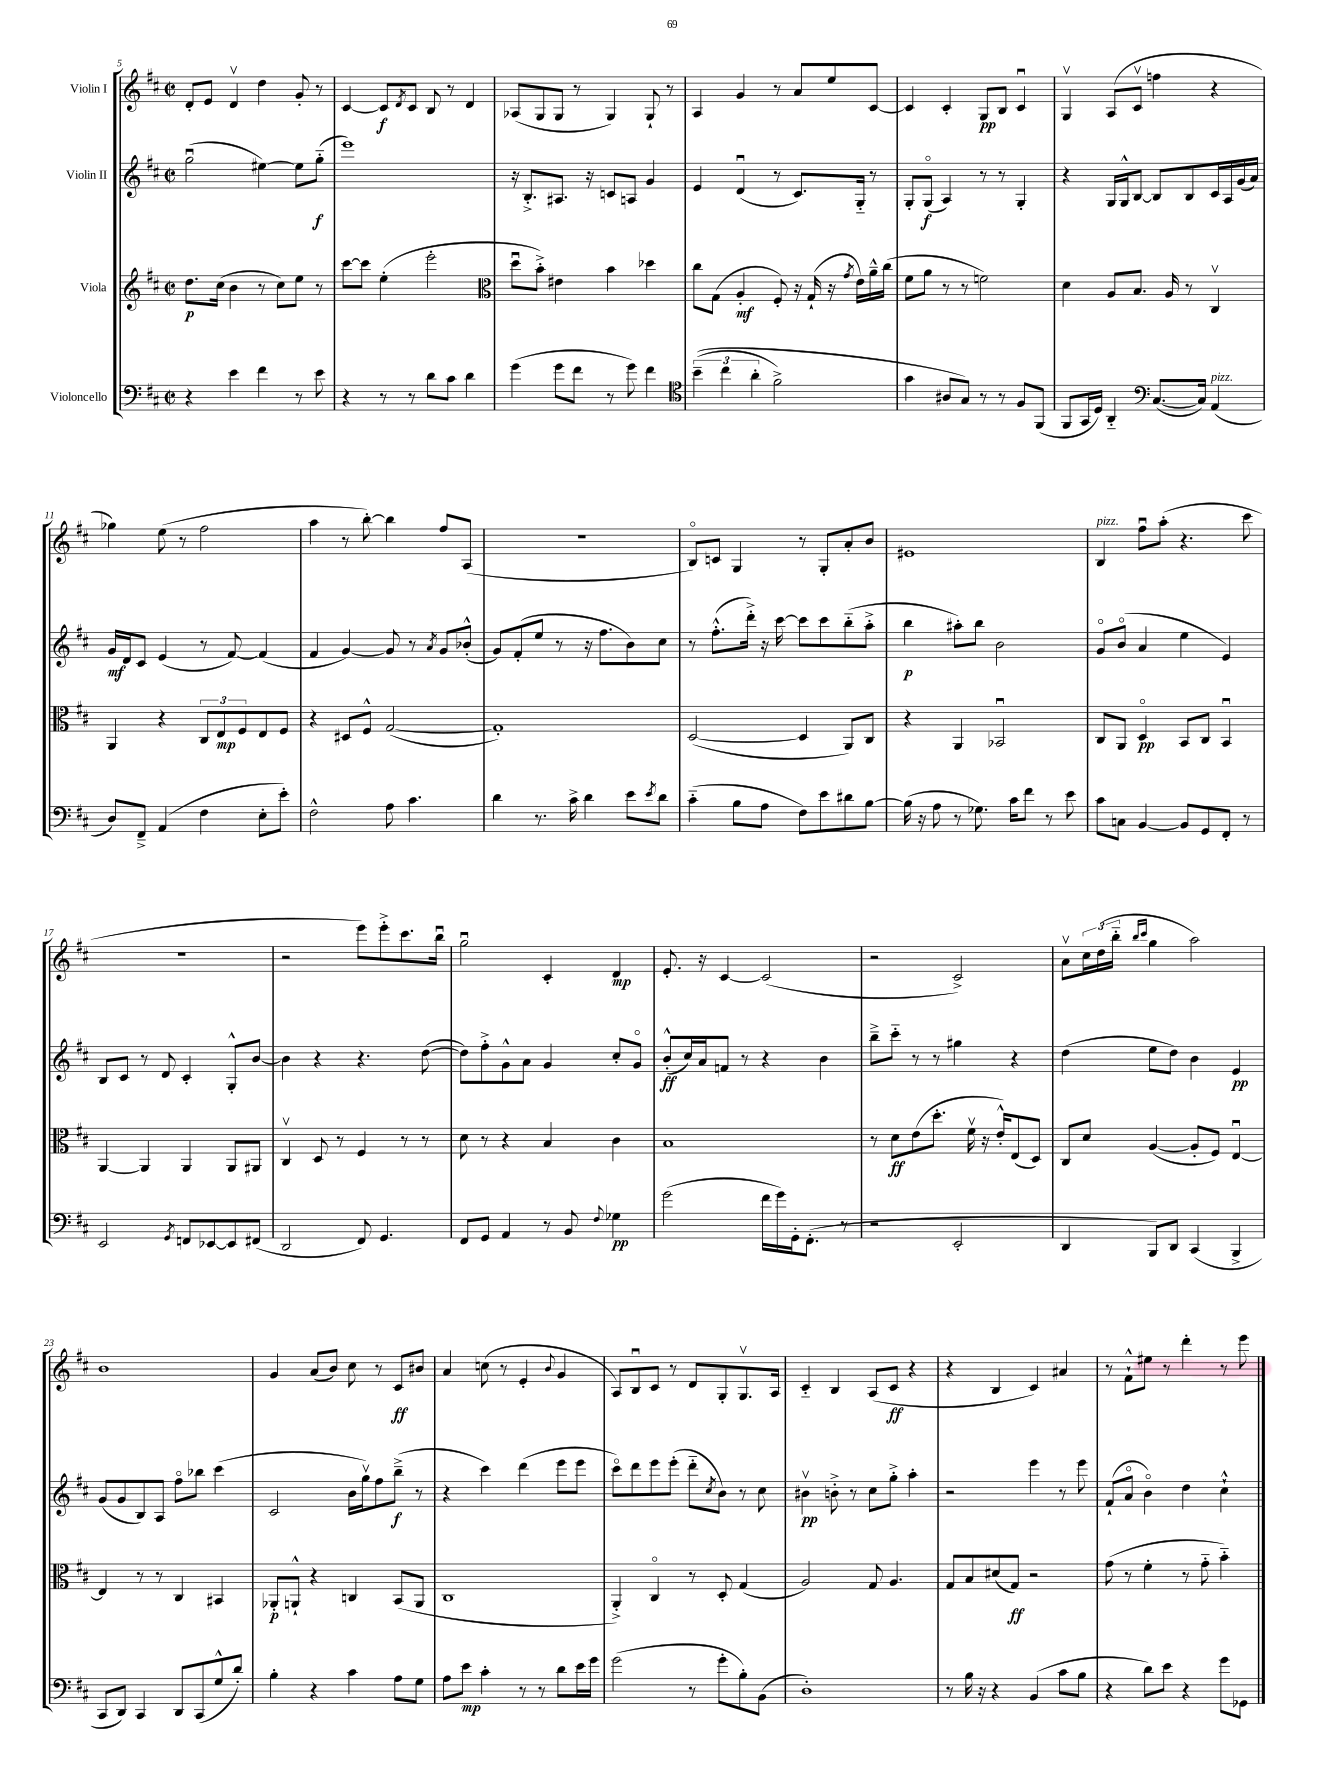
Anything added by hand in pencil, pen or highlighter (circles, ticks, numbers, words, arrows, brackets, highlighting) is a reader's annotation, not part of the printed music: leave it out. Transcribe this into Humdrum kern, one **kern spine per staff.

**kern	**dynam	**kern	**dynam	**kern	**dynam	**kern	**dynam
*part4	*part4	*part3	*part3	*part2	*part2	*part1	*part1
*staff4	*staff4	*staff3	*staff3	*staff2	*staff2	*staff1	*staff1
*I"Violoncello	*	*I"Viola	*	*I"Violin II	*	*I"Violin I	*
*clefF4	*	*clefG2	*	*clefG2	*	*clefG2	*
*k[f#c#]	*	*k[f#c#]	*	*k[f#c#]	*	*k[f#c#]	*
*M2/2	*	*M2/2	*	*M2/2	*	*M2/2	*
*met(c|)	*	*met(c|)	*	*met(c|)	*	*met(c|)	*
=5	=5	=5	=5	=5	=5	=5	=5
4r	.	8.dd\L	p	(2ggu\	.	8d'/L	.
.	.	.	.	.	.	8e/J	.
.	.	(16cc#\Jk	.	.	.	.	.
4e\	.	4b\	.	.	.	4dv/	.
4f#\	.	8r	.	[4ee#X\)	.	4dd\	.
.	.	8cc#\L)	.	.	.	.	.
8r	.	8ee\J	.	8ee#\L]	.	8g'/	.
8e\	.	8r	.	(8gg\J	f	8r	.
=6	=6	=6	=6	=6	=6	=6	=6
4r	.	[8ccc#\L	.	1eee)	.	[4c#/	.
.	.	8ccc#\J]	.	.	.	.	.
8r	.	(4ee'\	.	.	.	8c#/L]	f
.	.	.	.	.	.	8qd/	.
8r	.	.	.	.	.	8c#/J	.
8d\L	.	2eee'\	.	.	.	8B/	.
8c#\J	.	.	.	.	.	8r	.
4d\	.	.	.	.	.	4d/	.
=7	=7	=7	=7	=7	=7	=7	=7
*	*	*clefC3	*	*	*	*	*
(4g\	.	8ddu\L	.	16r	.	(8A-X/L	.
.	.	.	.	8.B'^/L	.	.	.
.	.	8b'^\J)	.	.	.	8G/	.
8g\L	.	4e#X\	.	8.A#X/J	.	8G/J	.
8f#\J	.	.	.	.	.	8r	.
.	.	.	.	16r	.	.	.
8r	.	4b\	.	8cn/L	.	4G/)	.
8g\)	.	.	.	8An/J	.	.	.
4f#\	.	4dd-X\	.	4g/	.	8G`/	.
.	.	.	.	.	.	8r	.
=8	=8	=8	=8	=8	=8	=8	=8
*clefC4	*	*	*	*	*	*	*
((6b~\	.	8cc#\L	.	4e/	.	4A/	.
.	.	(8G\J	.	.	.	.	.
6cc#\	.	.	.	.	.	.	.
.	.	4A'/	mf	(4du/	.	4g/	.
6a'\	.	.	.	.	.	.	.
2f#^\)	.	8F#'/)	.	8r	.	8r	.
.	.	16r	.	8.c#/L)	.	8a/L	.
.	.	(16G`/	.	.	.	.	.
.	.	16r	.	.	.	8ee/	.
.	.	8qg/	.	.	.	.	.
.	.	16e\LL)	.	16G/Jk	.	.	.
.	.	16a~^^\	.	8r	.	[8c#/J	.
.	.	(16cc#\JJ	.	.	.	.	.
=9	=9	=9	=9	=9	=9	=9	=9
4g\	.	8f#\L	.	8G'/L	.	4c#/]	.
.	.	8a\J	.	(8G/J	f	.	.
8A#X/L	.	8r	.	4A/)	.	4c#'/	.
8G/J)	.	8r	.	.	.	.	.
8r	.	2fn\)	.	8r	.	8G/L	pp
8r	.	.	.	8r	.	8B/J	.
8F#/L	.	.	.	4G'/	.	4c#u/	.
(8FF#/J	.	.	.	.	.	.	.
=10	=10	=10	=10	=10	=10	=10	=10
8FF#/L	.	4d\	.	4r	.	4Gv/	.
16GG/L	.	.	.	.	.	.	.
16D/JJ)	.	.	.	.	.	.	.
4AA/	.	8A/L	.	16G/LL	.	(8A/L	.
.	.	.	.	16G^^/J	.	.	.
.	.	8.B/J	.	[8B/J	.	8c#v/J	.
*clefF4	*	*	*	*	*	*	*
([8.C#/L	.	.	.	8B/L]	.	4ffn\	.
.	.	16A/	.	.	.	.	.
.	.	8r	.	8B/	.	.	.
16C#/Jk])	.	.	.	.	.	.	.
!LO:TX:a:i:t=pizz.	!	!	!	!	!	!	!
(4AA/	.	4C#v/	.	16c#/L	.	4r	.
.	.	.	.	16A/	.	.	.
.	.	.	.	(16g/	.	.	.
.	.	.	.	16a/JJ)	.	.	.
!!LO:LB:g=z
=11	=11	=11	=11	=11	=11	=11	=11
8D/L)	.	4AA/	.	16g/LL	mf	4gg-X\)	.
.	.	.	.	16d/J	.	.	.
8FF#~^/J	.	.	.	8c#/J	.	.	.
(4AA/	.	4r	.	(4e/	.	(8ee\	.
.	.	.	.	.	.	8r	.
4F#\	.	12C#/L	.	8r	.	2ff#\	.
.	.	12E/	mp	.	.	.	.
.	.	.	.	[8f#/)	.	.	.
.	.	12F#/	.	.	.	.	.
8E'\L	.	8E/	.	(4f#/]	.	.	.
8e'\J)	.	8F#/J	.	.	.	.	.
=12	=12	=12	=12	=12	=12	=12	=12
2F#^^\	.	4r	.	4f#/	.	4aa\	.
.	.	8D#X/L	.	[4g/)	.	8r	.
.	.	8F#^^/J	.	.	.	[8bb'\)	.
8A\	.	([2G/	.	8g/]	.	4bb\]	.
4.c#\	.	.	.	8r	.	.	.
.	.	.	.	8qa/	.	.	.
.	.	.	.	8g/L	.	8ff#/L	.
.	.	.	.	(8b-X'^^/J	.	(8A/J	.
=13	=13	=13	=13	=13	=13	=13	=13
4d\	.	1G'])	.	8g/L)	.	1r	.
.	.	.	.	(8f#'/	.	.	.
8.r	.	.	.	8ee/J	.	.	.
.	.	.	.	8r	.	.	.
16c#^\	.	.	.	.	.	.	.
4d\	.	.	.	16r	.	.	.
.	.	.	.	8.ff#\L	.	.	.
8e\L	.	.	.	8b\)	.	.	.
8qe/	.	.	.	.	.	.	.
8d\J	.	.	.	8cc#\J	.	.	.
=14	=14	=14	=14	=14	=14	=14	=14
(4c#\	.	([2D/	.	8r	.	8B/L)	.
.	.	.	.	(8.ff#'^^\L	.	8cn/J	.
8B\L	.	.	.	.	.	4G/	.
.	.	.	.	16ddd'^\Jk)	.	.	.
8A\J	.	.	.	16r	.	.	.
.	.	.	.	[16ccc#\	.	.	.
8F#\L)	.	4D/]	.	8ccc#\L]	.	8r	.
8e\	.	.	.	8ccc#\	.	8G'/L	.
8d#X\	.	8AA/L)	.	(8bb\	.	8a'/	.
[8B\J	.	8C#/J	.	8aa'^\J	.	8b/J	.
=15	=15	=15	=15	=15	=15	=15	=15
(16B\]	.	4r	.	4bb\	p	1e#X	.
16r	.	.	.	.	.	.	.
8A\	.	.	.	.	.	.	.
8r	.	4AA/	.	8aa#X'\L)	.	.	.
8.G-X\)	.	.	.	8bb\J	.	.	.
.	.	2BB-Xu/	.	2b\	.	.	.
16c#\KL	.	.	.	.	.	.	.
8f#\J	.	.	.	.	.	.	.
8r	.	.	.	.	.	.	.
8e\	.	.	.	.	.	.	.
=16	=16	=16	=16	=16	=16	=16	=16
!	!	!	!	!	!	!LO:TX:a:i:t=pizz.	!
8c#\L	.	8C#/L	.	8g/L	.	4B/	.
8Cn\J	.	8AA/J	.	(8b/J	.	.	.
[4BB/	.	4D/	pp	4a/	.	8ff#u\L	.
.	.	.	.	.	.	(8aa'\J	.
8BB/L]	.	8BB/L	.	4ee\	.	4.r	.
8GG/	.	8C#/J	.	.	.	.	.
8FF#'/J	.	4BBu/	.	4e/)	.	.	.
8r	.	.	.	.	.	8ccc#\	.
!!LO:LB:g=z
=17	=17	=17	=17	=17	=17	=17	=17
2EE/	.	[4AA/	.	8B/L	.	1r	.
.	.	.	.	8c#/J	.	.	.
.	.	4AA/]	.	8r	.	.	.
.	.	.	.	8d/	.	.	.
8qGG/	.	.	.	.	.	.	.
8FFn/L	.	4AA/	.	4c#'/	.	.	.
[8EE-X/	.	.	.	.	.	.	.
8EE-/]	.	8AA/L	.	8G'^^/L	.	.	.
(8FF#X/J	.	8AA#X/J	.	[8b/J	.	.	.
=18	=18	=18	=18	=18	=18	=18	=18
2DD/	.	4C#v/	.	4b\]	.	2r	.
.	.	8D/	.	4r	.	.	.
.	.	8r	.	.	.	.	.
8FF#/)	.	4F#/	.	4.r	.	8eee\L)	.
4.GG/	.	.	.	.	.	8eee'^\	.
.	.	8r	.	.	.	8.ccc#\	.
.	.	8r	.	([8dd\	.	.	.
.	.	.	.	.	.	16bbu\Jk	.
=19	=19	=19	=19	=19	=19	=19	=19
8FF#/L	.	8d\	.	8dd\L])	.	2ggu\	.
8GG/J	.	8r	.	8ff#'^\	.	.	.
4AA/	.	4r	.	8g^^\	.	.	.
.	.	.	.	8a\J	.	.	.
8r	.	4B/	.	4g/	.	4c#'/	.
8BB/	.	.	.	.	.	.	.
8qqF#/	.	.	.	.	.	.	.
4G-X\	pp	4c#\	.	8cc#'/L	.	4d/	mp
.	.	.	.	8g/J	.	.	.
=20	=20	=20	=20	=20	=20	=20	=20
(2g\	.	1B	.	(8b'^^/L	ff	8.e'/	.
.	.	.	.	16cc#/L)	.	.	.
.	.	.	.	16a/J	.	16r	.
.	.	.	.	8fn/J	.	[4c#/	.
.	.	.	.	8r	.	.	.
16f#\LL	.	.	.	4r	.	(2c#/]	.
16g\)	.	.	.	.	.	.	.
16GG'\J	.	.	.	.	.	.	.
(8.FF#'\J	.	.	.	.	.	.	.
.	.	.	.	4b\	.	.	.
8r	.	.	.	.	.	.	.
=21	=21	=21	=21	=21	=21	=21	=21
2r	.	8r	.	8bb~^\L	.	2r	.
.	.	8d\L	ff	8ccc#\J	.	.	.
.	.	(8e\	.	8r	.	.	.
.	.	8.dd'\J	.	8r	.	.	.
2EE'/	.	.	.	4gg#X\	.	2c#^/)	.
.	.	16f#v\	.	.	.	.	.
.	.	16r	.	.	.	.	.
.	.	16e'^^/KL)	.	.	.	.	.
.	.	(8E/	.	4r	.	.	.
.	.	8D/J)	.	.	.	.	.
=22	=22	=22	=22	=22	=22	=22	=22
4DD/	.	8C#/L	.	(4dd\	.	8av\L	.
.	.	8d/J	.	.	.	24cc#\L	.
.	.	.	.	.	.	(24dd\	.
.	.	.	.	.	.	24bb\JJ	.
.	.	.	.	.	.	16qqbb/LL	.
.	.	.	.	.	.	16qqccc#/JJ	.
8BBB/L)	.	([4A/	.	8ee\L	.	4gg\	.
8DD/J	.	.	.	8dd\J)	.	.	.
(4CC#/	.	8A'/L]	.	4b\	.	2aa\)	.
.	.	8F#/J)	.	.	.	.	.
4BBB^/	.	[4Eu/	.	4e/	pp	.	.
!!LO:LB:g=z
=23	=23	=23	=23	=23	=23	=23	=23
8CC#/L	.	4E/]	.	(8g/L	.	1b	.
8DD/J)	.	.	.	8g/	.	.	.
4CC#/	.	8r	.	8B/)	.	.	.
.	.	8r	.	8A/J	.	.	.
8DD/L	.	4C#/	.	8ff#\L	.	.	.
(8CC#/	.	.	.	8bb-X\J	.	.	.
8G^^/	.	4BB#X/	.	(4ccc#\	.	.	.
8d'/J)	.	.	.	.	.	.	.
=24	=24	=24	=24	=24	=24	=24	=24
4B'\	.	8AA-X'/L	p	2c#/	.	4g/	.
.	.	8AAn`^^/J	.	.	.	.	.
4r	.	4r	.	.	.	(8a/L	.
.	.	.	.	.	.	8b/J)	.
4c#\	.	4Cn/	.	16b\LL	.	8cc#\	.
.	.	.	.	16ggv\J)	.	.	.
.	.	.	.	8ff#\	.	8r	.
8A\L	.	(8BB/L	.	(8bb~^\J	f	8c#/L	ff
8G\J	.	8AA/J	.	8r	.	8b#X/J	.
=25	=25	=25	=25	=25	=25	=25	=25
8A\L	.	1C#	.	4r	.	4a/	.
8e\J	mp	.	.	.	.	.	.
4c#'\	.	.	.	4ccc#\)	.	(8ccn\	.
.	.	.	.	.	.	8r	.
8r	.	.	.	(4ddd\	.	4e'/	.
8r	.	.	.	.	.	.	.
.	.	.	.	.	.	8qqb/	.
8d\L	.	.	.	8eee\L	.	4g/	.
16e\L	.	.	.	8eee\J	.	.	.
16g\JJ	.	.	.	.	.	.	.
=26	=26	=26	=26	=26	=26	=26	=26
(2g\	.	4AA'^/)	.	8ccc#\L)	.	8A/L)	.
.	.	.	.	8ddd\	.	8Bu/	.
.	.	4C#/	.	8eee\	.	8c#/J	.
.	.	.	.	(8eee'\J	.	8r	.
8r	.	8r	.	8ddd\L	.	8d/L	.
.	.	.	.	8qcc#/	.	.	.
8g'\L	.	8D'/	.	8b\J)	.	8G'/	.
8B'\)	.	(4G/	.	8r	.	8.Gv/	.
(8BB\J	.	.	.	8cc#\	.	.	.
.	.	.	.	.	.	16A/Jk	.
=27	=27	=27	=27	=27	=27	=27	=27
1D')	.	2A/)	.	4b#Xv\	pp	4c#/	.
.	.	.	.	8bn'^\	.	4B/	.
.	.	.	.	8r	.	.	.
.	.	8G/	.	8cc#\L	.	(8A/L	.
.	.	4.A/	.	8gg'^\J	.	8c#/J	ff
.	.	.	.	4aa'\	.	4r	.
=28	=28	=28	=28	=28	=28	=28	=28
8r	.	8G/L	.	2r	.	4r	.
16B\	.	8B/	.	.	.	.	.
16r	.	.	.	.	.	.	.
4r	.	(8d#X/	.	.	.	4B/	.
.	.	8G/J)	ff	.	.	.	.
(4BB/	.	2r	.	4eee\	.	4c#/)	.
8c#\L	.	.	.	8r	.	4a#X/	.
8B\J	.	.	.	8eee\	.	.	.
=29	=29	=29	=29	=29	=29	=29	=29
4r	.	(8g\	.	(8f#`/L	.	8r	.
.	.	8r	.	8a/J	.	8f#`^^\L	.
8d\L)	.	4f#'\	.	4b\)	.	8ee#X\J	.
8e\J	.	.	.	.	.	8r	.
4r	.	8r	.	4dd\	.	4ddd'\	.
.	.	8g\	.	.	.	.	.
8g\L	.	4b\)	.	4cc#`^^\	.	8r	.
8GG-X\J	.	.	.	.	.	8eee\	.
==	==	==	==	==	==	==	==
*-	*-	*-	*-	*-	*-	*-	*-
